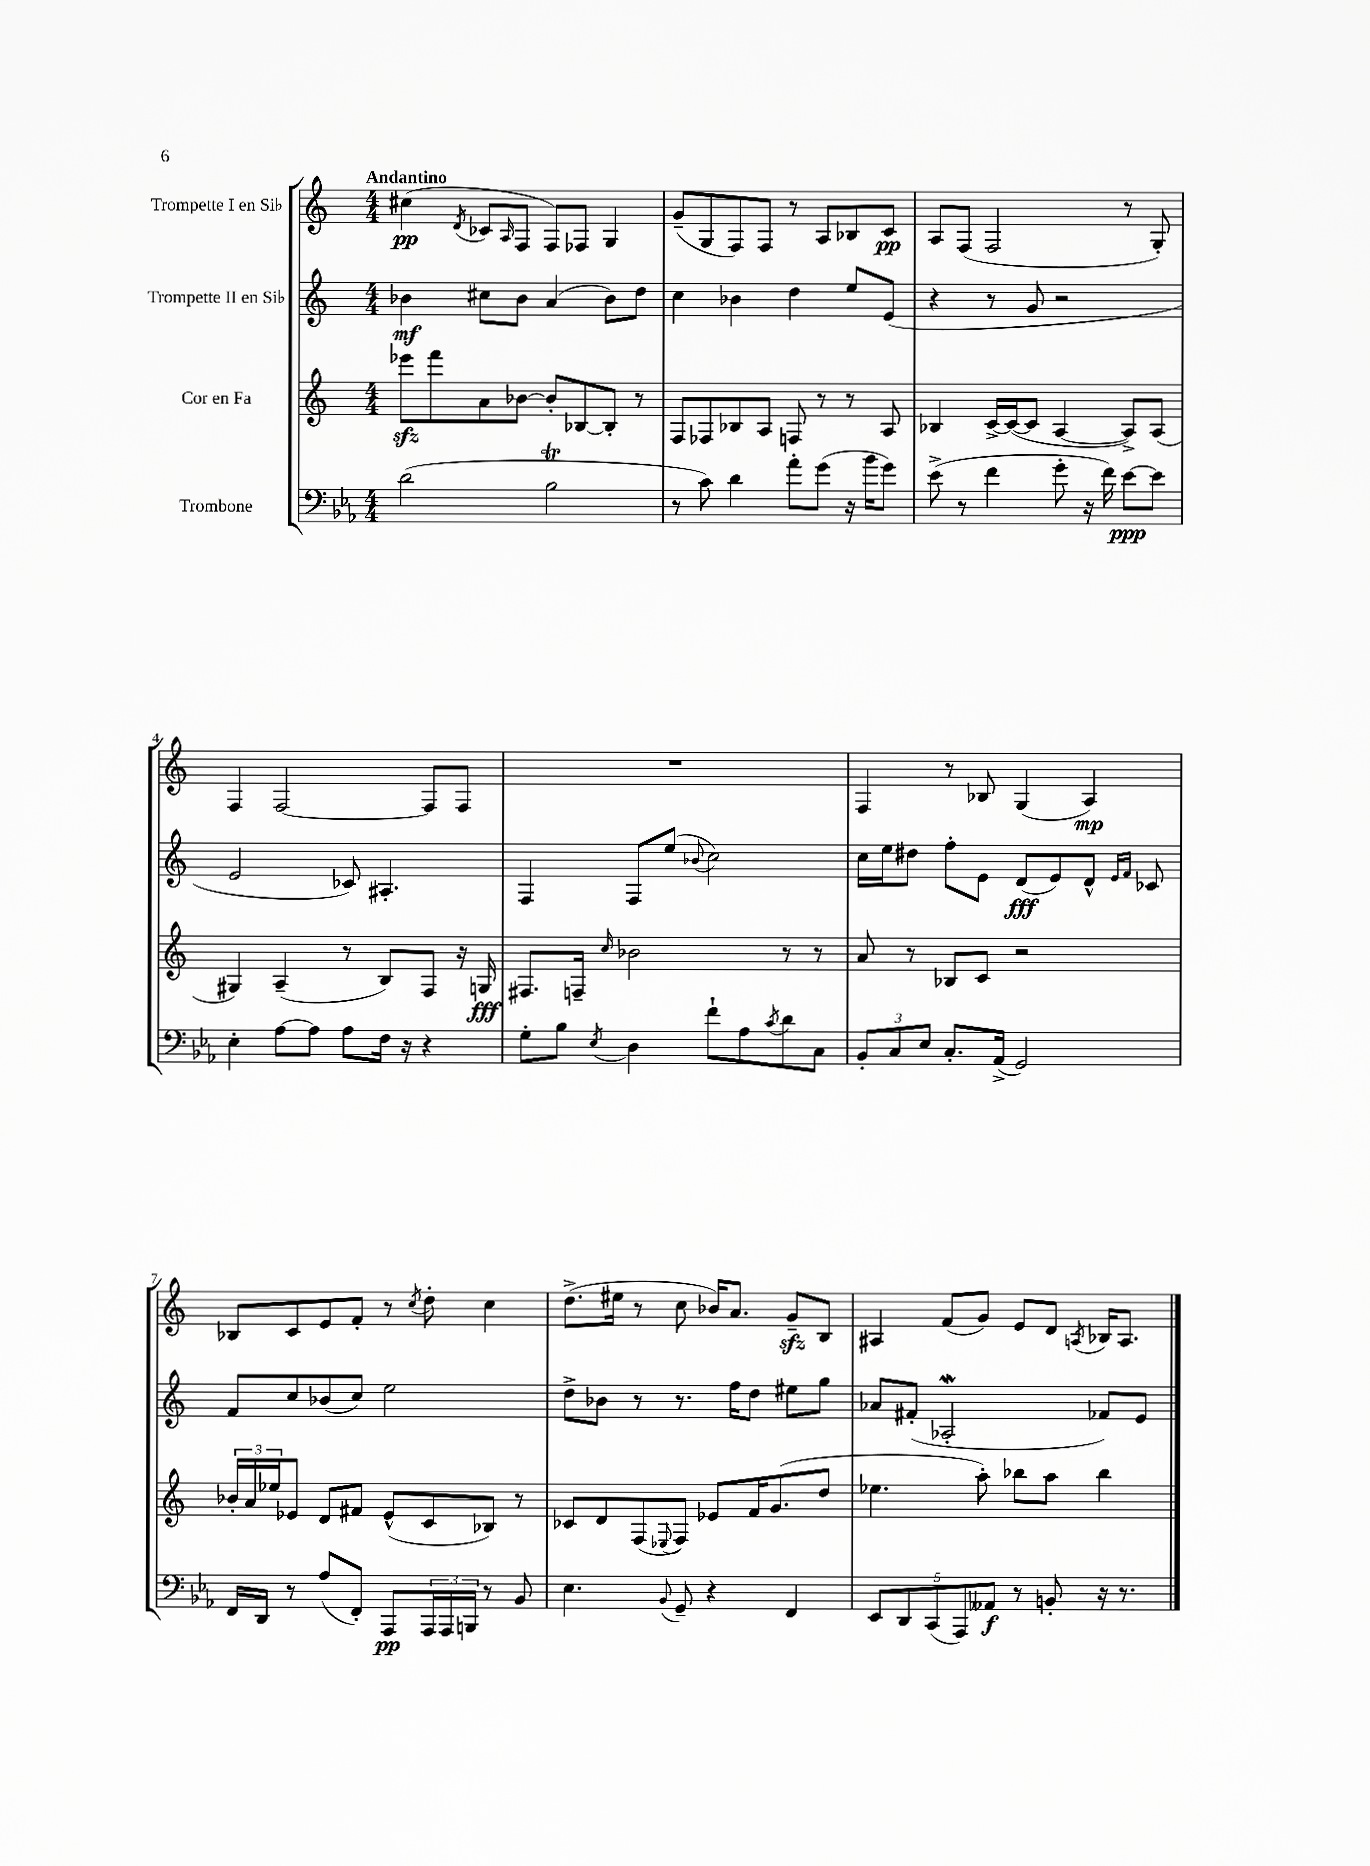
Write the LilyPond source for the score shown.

<<
\new StaffGroup <<
\new Staff = "s0" \with { instrumentName = "Trompette I en Sib" } {
    \clef treble \key c \major \numericTimeSignature \time 4/4 \tempo "Andantino"
    cis''4\pp( \acciaccatura { d'8 } ces'8 \grace { a16 } f8 f8) fes8 g4 |
    g'8--( g8 f8) f8 r8 a8 bes8 c'8\pp |
    a8 f8( f2 r8 g8-.) |
    f4 f2~ f8 f8 |
    R1 |
    f4 r8 bes8 g4( a4\mp) |
    bes8 c'8 e'8 f'8-. r8 \acciaccatura { c''8 } d''8-. c''4 |
    d''8.->( eis''16 r8 c''8 bes'16) a'8. g'8--\sfz b8 |
    ais4 f'8( g'8) e'8 d'8 \acciaccatura { a8 } bes16 a8. \bar "|." |
}
\new Staff = "s1" \with { instrumentName = "Trompette II en Sib" } {
    \clef treble \key c \major \numericTimeSignature \time 4/4
    bes'4\mf cis''8 bes'8 a'4( bes'8) d''8 |
    c''4 bes'4 d''4 e''8 e'8( |
    r4 r8 g'8 r2 |
    e'2 ces'8) ais4.-. |
    f4 f8 e''8( \appoggiatura { bes'8 } c''2) |
    c''16 e''16 dis''8 f''8-. e'8 d'8\fff( e'8) d'8-^ \grace { e'16 f'16 } ces'8 |
    f'8 c''8 bes'8( c''8) e''2 |
    d''8-> bes'8 r8 r8. f''16 d''8 eis''8 g''8 |
    aes'8 fis'8-.( aes2-.\mordent fes'8) e'8 \bar "|." |
}
\new Staff = "s2" \with { instrumentName = "Cor en Fa" } {
    \clef treble \key c \major \numericTimeSignature \time 4/4
    ees'''8\sfz f'''8 a'8 bes'8~ bes'8-. bes8~ bes8-. r8 |
    f8 fes8 bes8 a8 f8 r8 r8 a8 |
    bes4 c'16~-> c'16~( c'8 a4~ a8->) a8( |
    gis4) a4--( r8 b8) f8 r16 g16\fff |
    fis8. f16-- \grace { c''16 } bes'2 r8 r8 |
    a'8 r8 bes8 c'8 r2 |
    \tuplet 3/2 { bes'16-. a'16 ees''16 } ees'8 d'8 fis'8 ees'8-^( c'8 bes8) r8 |
    ces'8 d'8 f8( \appoggiatura { ees8 } f8) ees'8 f'16 g'8.( d''8 |
    ees''4. a''8-.) bes''8 a''8 bes''4 \bar "|." |
}
\new Staff = "s3" \with { instrumentName = "Trombone" } {
    \clef bass \key ees \major \numericTimeSignature \time 4/4
    d'2( bes2\trill |
    r8 c'8) d'4 aes'8-. g'8( r16 bes'16 g'8) |
    ees'8->( r8 f'4 g'8-. r16 f'16) ees'8~\ppp ees'8 |
    ees4-. aes8~ aes8 aes8 f16 r16 r4 |
    g8-. bes8 \acciaccatura { ees8 } d4 f'8-! aes8 \acciaccatura { c'8 } d'8 c8 |
    \tuplet 3/2 { bes,8-. c8 ees8 } c8.-. aes,16->( g,2) |
    f,16 d,16 r8 aes8( f,8-.) aes,,8\pp \tuplet 3/2 { aes,,16 aes,,16 b,,16 } r8 bes,8 |
    ees4. \appoggiatura { bes,8 } g,8-- r4 f,4 |
    \tuplet 5/4 { ees,8 d,8 c,8( aes,,8) aeses,8\f } r8 b,8-. r16 r8. \bar "|." |
}
>>
>>
